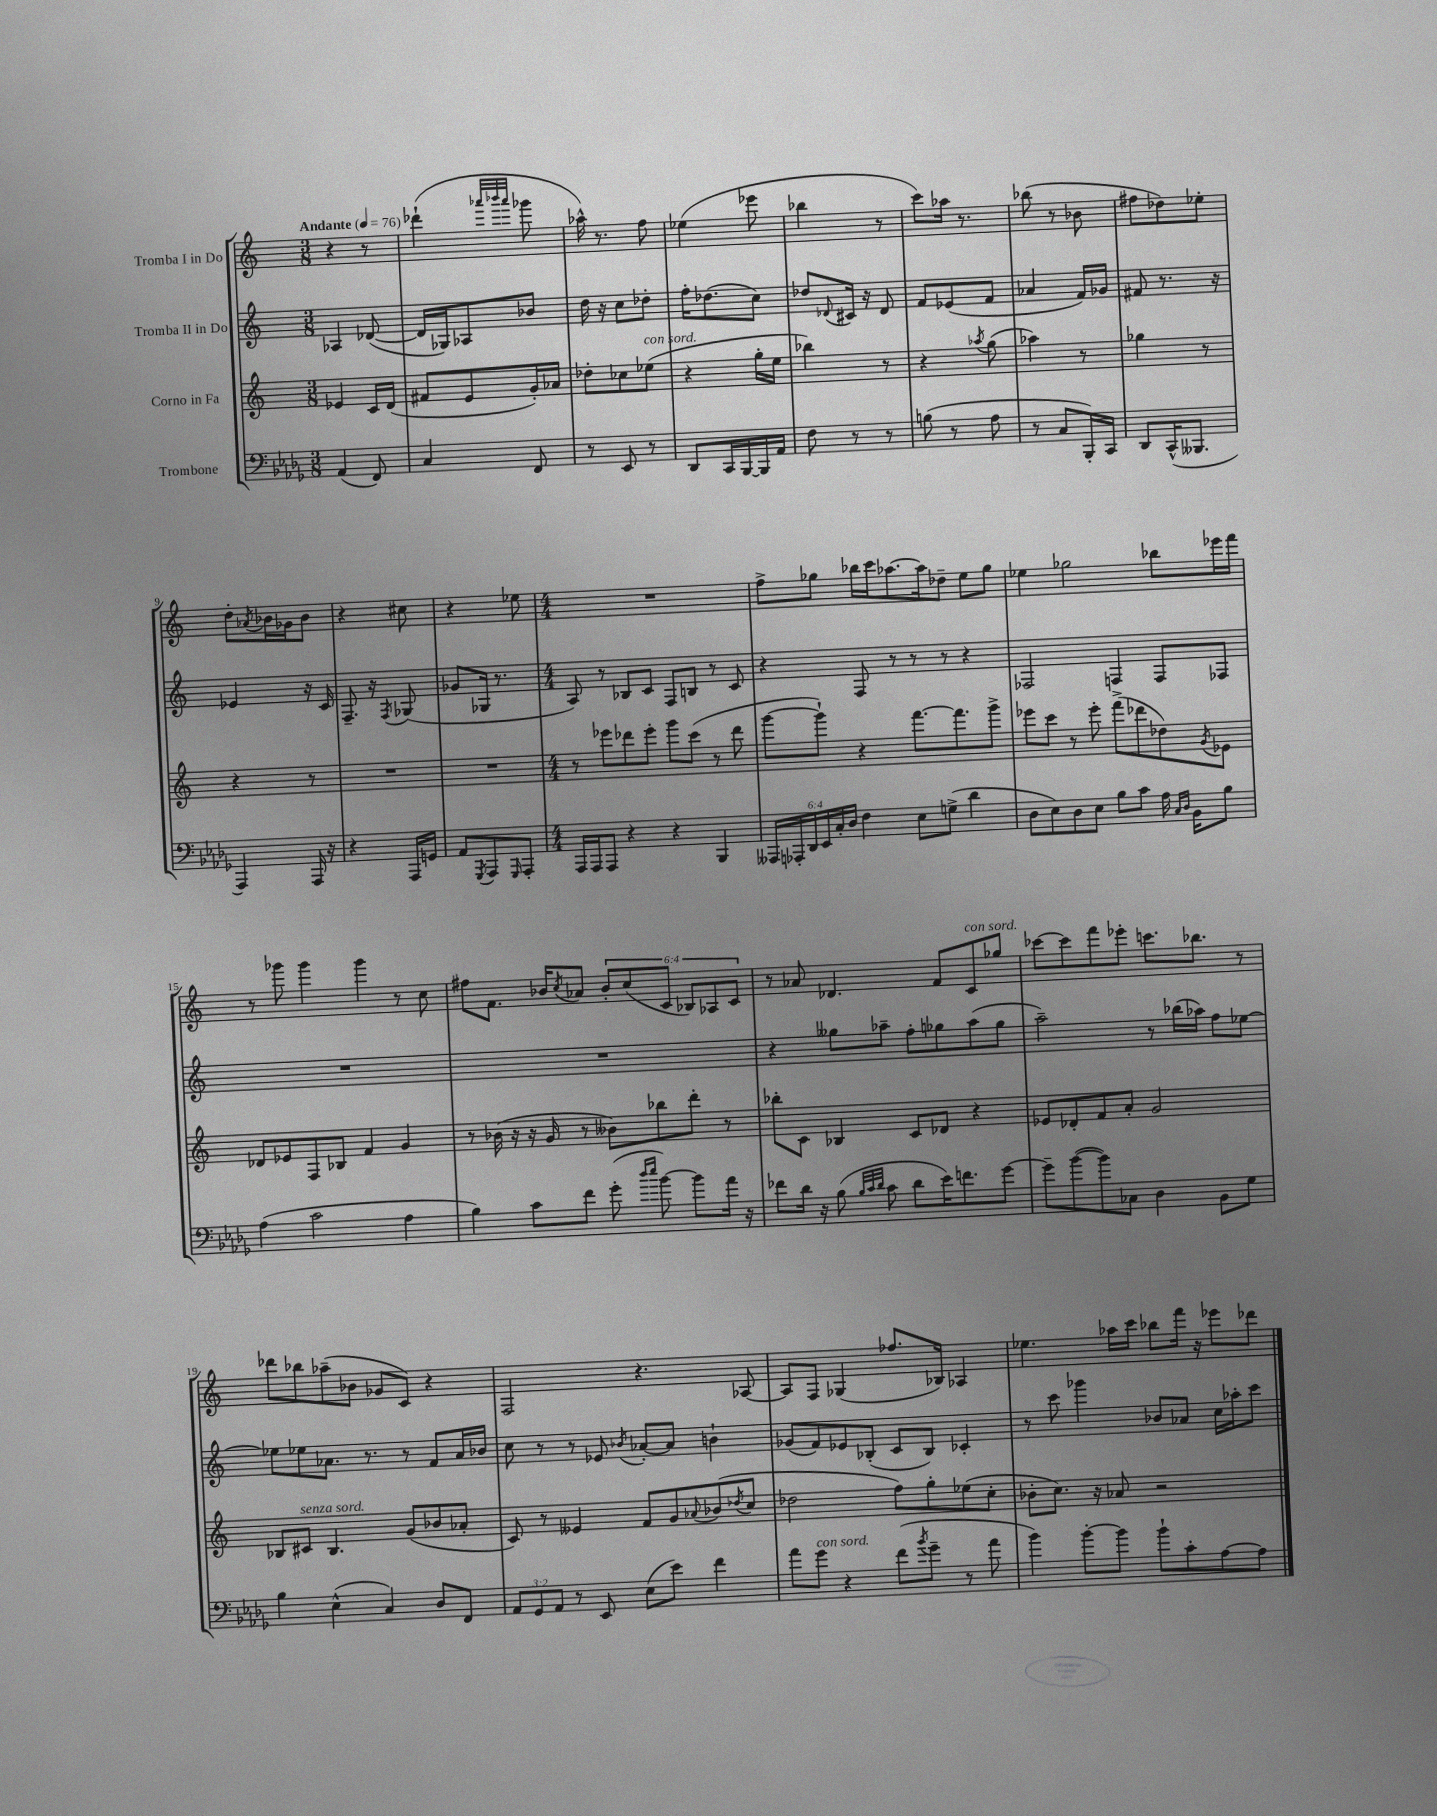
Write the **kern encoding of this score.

**kern	**kern	**kern	**kern
*staff4	*staff3	*staff2	*staff1
*clefF4	*clefG2	*clefG2	*clefG2
*k[b-e-a-d-g-]	*k[]	*k[]	*k[]
*M3/8	*M3/8	*M3/8	*M3/8
*MM76	*MM76	*MM76	*MM76
(4AA-	4e-	4A-	4r
8FF)	16c	([8d-	8r
.	(16d	.	.
=	=	=	=
4C	8f#	16d-]	(4ddd-`
.	.	16G-)	.
.	8e	8A-	.
.	.	.	32qqaaa-
.	.	.	32qqbbb-
.	.	.	32qqaaa-
8FF	16g')	8b-	8ggg-
.	16a-	.	.
=	=	=	=
8r	8dd-'	16dd	16aa-^^)
.	.	16r	8.r
8EE-	8cc-	8cc	.
8r	(8ee-	8dd-'	8ff
=	=	=	=
8DD-	4r	16ff'	(4ee-
.	.	(8.dd-	.
16CC	.	.	.
[16BBB-	.	.	.
16BBB-]	16gg'	8cc)	8eee-
16AA-	16ee	.	.
=	=	=	=
8F	4bb-)	8dd-	4bb-
.	.	8qqd-	.
8r	.	16c#	.
.	.	16r	.
8r	8r	8d-	8r
=	=	=	=
(8B	4r	8f	8ccc)
8r	.	(8e-	16aa-
.	.	.	8.r
.	8qaa-	.	.
8A-	(8gg	8f	.
=	=	=	=
8r	4aa-)	4a-	(8bb-
8C	.	.	8r
16BBB-')	8r	16f)	8b-
16CC	.	16g-	.
=	=	=	=
8DD-	4gg-	8f#	8ff#
(16CC^^	.	8.r	8dd-)
8.BBB--	.	.	.
.	8r	.	8ee-'
.	.	16r	.
=	=	=	=
4AAA-)	4r	4e-	8dd'
.	.	.	8qa-
.	.	.	16b-
.	.	.	16g-
16AAA-	8r	16r	8b-
16r	.	16c	.
=	=	=	=
4r	4.r	8.F~	4r
.	.	16r	.
.	.	8qF	.
16AAA-	.	(8G-	8cc#
16GG	.	.	.
=	=	=	=
8AA-	4.r	8g-	4r
8qGGG-	.	.	.
8AAA-	.	16G-	.
.	.	8.r	.
16qqGGG-	.	.	.
8AAA-'	.	.	8ee-
=	=	=	=
*M4/4	*M4/4	*M4/4	*M4/4
16AAA-	8r	8A)	1r
16AAA-	.	.	.
8AAA-	8eee-	8r	.
4r	8ddd-	8B-	.
.	8eee-'	8c	.
4r	8ggg	8F	.
.	(8ccc	8B	.
4BBB-	8r	8r	.
.	8ddd-	8c	.
=	=	=	=
24AAA--	[8ggg	4r	8ff^
24AAA-'	.	.	.
24DD-	.	.	.
24EE-	8ggg`])	.	8gg-
24C'	.	.	.
24D-	.	.	.
4F	4r	8F	16bb-
.	.	.	16ccc
.	.	8r	[8.aa-
8E-	[8.fff	8r	.
.	.	.	16aa-]
(8G^	.	8r	8dd-~
.	8.fff]	.	.
4d-	.	4r	8ee
.	8ggg^	.	8gg-
=	=	=	=
8D-	8eee-	2F-	4ee-
8E-)	8ccc	.	.
8D-	8r	.	2gg-
8E-	8eee-'	.	.
8B-	(8fff^	4F	.
8c	8ddd-	.	.
16A-	8dd-)	8F	8bb-
16qqC	.	.	.
16qqD-	.	.	.
16BB-	.	.	.
.	8qg	.	.
8B-	8e-	8F-	16eee-
.	.	.	16fff
=	=	=	=
(4A-	8d-	1r	8r
.	8e-	.	8ggg-
2c	8F	.	4ggg-
.	8B-	.	.
.	4f	.	4ggg-
4A-	4g	.	8r
.	.	.	8cc
=	=	=	=
4B-)	8r	1r	8ff#
.	(16b-	.	8.f
.	16r	.	.
8c	16r	.	.
.	16g	.	16b-
.	.	.	8qcc
8f	8r	.	8a-
(8g-'	8b--)	.	12b-'
.	.	.	(12cc
16qqdd-	.	.	.
16qqee-	.	.	.
[8b-)	8bb-	.	.
.	.	.	12c
8b-]	8ddd'	.	12B-)
.	.	.	12A-
16a-	8r	.	.
.	.	.	12c
16r	.	.	.
=	=	=	=
8f-	8bb-'	4r	8r
16d-	8c	.	8a-
16r	.	.	.
(8B-	4B-	8gg--	4.d-
32qqB-	.	.	.
32qqc	.	.	.
32qqd-	.	.	.
8c	.	8aa-~	.
8d-	8c	8ff'	.
16e-)	8d-	8gg-	8f
8.f	.	.	.
.	4r	(8aa-	8c
[8g-	.	8gg-	8gg-
=	=	=	=
8g-~]	8e-	2aa~)	[8ccc-
([8b-	8d-'	.	8ccc-]
8b-])	8f	.	8fff
8C-	8a'	.	8eee-'
4D-	2g	8r	8.ccc
.	.	(16bb-	.
.	.	16aa-)	8.bb-
8BB-	.	8ff	.
8G-	.	[8ee-	8r
=	=	=	=
4B-	8B-	8ee-]	8ddd-
.	8c#	8ee-	8bb-
(4E-^^	4.B-	8.a-	(8aa-~
.	.	.	8b-
.	.	8.r	.
4C)	.	.	8g-
.	(8g	8r	8c)
8D-	8b-	8f	4r
8FF	8a-'	16a-	.
.	.	16b-	.
=	=	=	=
12AA-	8c)	8cc	2F
12GG-	.	.	.
.	8r	8r	.
12AA-	.	.	.
8r	4e--	8r	.
8EE-	.	8e-	.
.	.	8qb-	.
(8E-	8f	[8a-'	4.r
8e-)	8g	8a-]	.
.	8qqa-	.	.
4f	(8b-	4b`	.
.	8qdd-	.	.
.	8cc	.	[8A-
=	=	=	=
8a-	2dd-	(8g-	8A-]
8g-	.	8f)	8F
4r	.	8e-	(4G-
.	.	(8B-'	.
(8f	8ff)	8c	8.ff-
8qb-	.	.	.
8g-~	8gg'	8B-)	.
.	.	.	16B-)
8r	(8ee-	4c-'	4A-
8a-	8cc'	.	.
=	=	=	=
4b-)	8b-'	8r	4.ee-
.	8.cc)	8ccc	.
[8b-'	.	4ggg-	.
.	16r	.	.
8b-]	8a-	.	16aa-
.	.	.	16ccc
8b-`	2r	8b-	8bb-
8c'	.	8a-	16fff
.	.	.	16r
[8A-	.	16cc	8eee-
.	.	16aa-'	.
8A-]	.	8ccc	8ddd-
==	==	==	==
*-	*-	*-	*-
